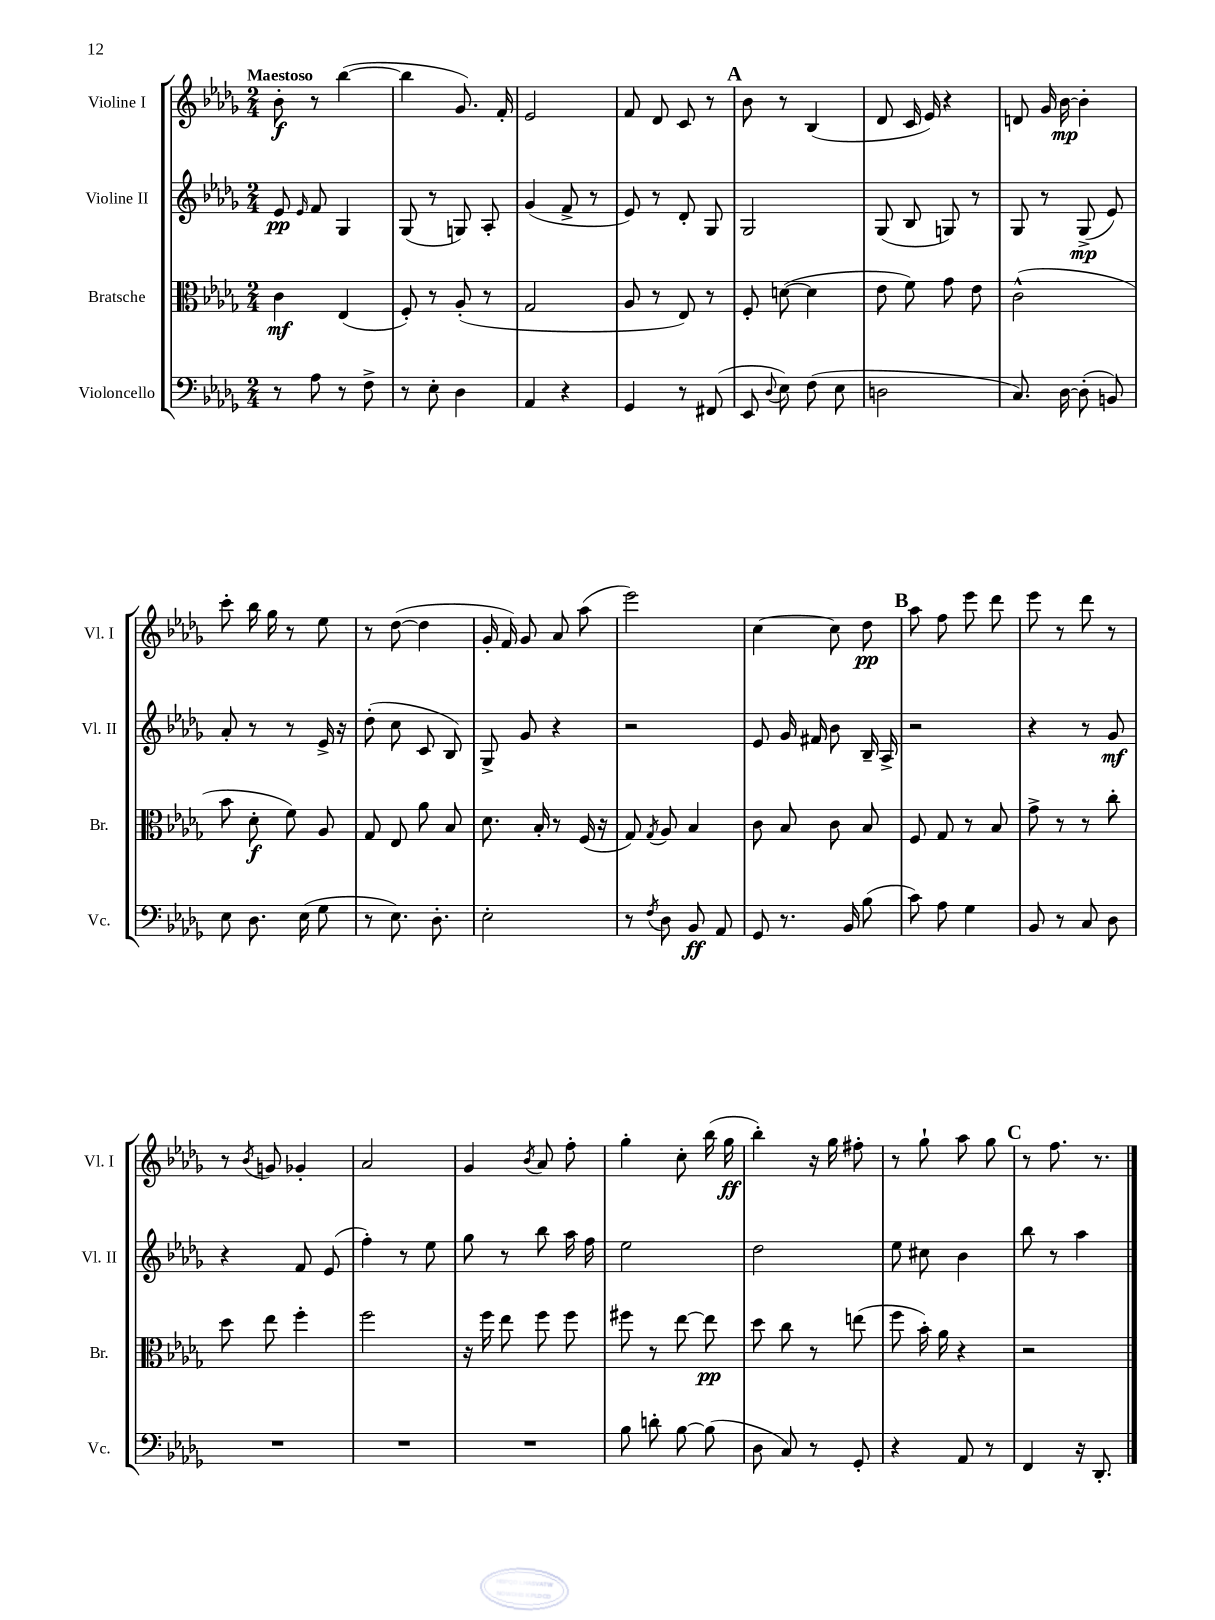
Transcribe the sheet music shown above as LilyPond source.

<<
\new StaffGroup <<
\new Staff = "s0" \with { instrumentName = "Violine I" shortInstrumentName = "Vl. I" } {
    \clef treble \key des \major \numericTimeSignature \time 2/4 \tempo "Maestoso"
    \autoBeamOff bes'8-.\f r8 bes''4~( |
    bes''4 ges'8.) f'16-. |
    ees'2 |
    f'8 des'8 c'8 r8 |
    \mark \markup { \bold "A" } bes'8 r8 bes4( |
    des'8 c'16 ees'16) r4 |
    d'8 ges'16 bes'16~\mp bes'4-. |
    c'''8-. bes''16 ges''16 r8 ees''8 |
    r8 des''8~( des''4 |
    ges'16-. f'16) ges'8 aes'8 aes''8( |
    ees'''2) |
    c''4~ c''8 des''8\pp |
    \mark \markup { \bold "B" } aes''8 f''8 ees'''8 des'''8 |
    ees'''8 r8 des'''8 r8 |
    r8 \acciaccatura { bes'8 } g'8 ges'4-. |
    aes'2 |
    ges'4 \acciaccatura { bes'8 } aes'8 f''8-. |
    ges''4-. c''8-. bes''16( ges''16\ff |
    bes''4-.) r16 ges''16 fis''8-. |
    r8 ges''8-! aes''8 ges''8 |
    \mark \markup { \bold "C" } r8 f''8. r8. \bar "|." |
}
\new Staff = "s1" \with { instrumentName = "Violine II" shortInstrumentName = "Vl. II" } {
    \clef treble \key des \major \numericTimeSignature \time 2/4
    \autoBeamOff ees'8\pp \grace { ees'16 } f'8 ges4 |
    ges8( r8 g8) aes8-. |
    ges'4( f'8-> r8 |
    ees'8) r8 des'8-. ges8 |
    \mark \markup { \bold "A" } ges2 |
    ges8( bes8 g8) r8 |
    ges8 r8 ges8->\mp( ees'8) |
    aes'8-. r8 r8 ees'16-> r16 |
    des''8-.( c''8 c'8 bes8) |
    ges8-> ges'8 r4 |
    r2 |
    ees'8 ges'16 fis'16 bes'8 bes16-- aes16-> |
    \mark \markup { \bold "B" } r2 |
    r4 r8 ges'8\mf |
    r4 f'8 ees'8( |
    f''4-.) r8 ees''8 |
    ges''8 r8 bes''8 aes''16 f''16 |
    ees''2 |
    des''2 |
    ees''8 cis''8 bes'4 |
    \mark \markup { \bold "C" } bes''8 r8 aes''4 \bar "|." |
}
\new Staff = "s2" \with { instrumentName = "Bratsche" shortInstrumentName = "Br." } {
    \clef alto \key des \major \numericTimeSignature \time 2/4
    \autoBeamOff c'4\mf ees4( |
    f8-.) r8 aes8-.( r8 |
    ges2 |
    aes8 r8 ees8) r8 |
    \mark \markup { \bold "A" } f8-. d'8~( d'4 |
    ees'8 f'8) ges'8 ees'8 |
    c'2-^( |
    bes'8 des'8-.\f f'8) aes8 |
    ges8 ees8 aes'8 bes8 |
    des'8. bes16-. r8 f16( r16 |
    ges8) \acciaccatura { ges8 } aes8 bes4 |
    c'8 bes8 c'8 bes8 |
    \mark \markup { \bold "B" } f8 ges8 r8 bes8 |
    ges'8-> r8 r8 c''8-. |
    des''8 ees''8 f''4-. |
    f''2 |
    r16 f''16 ees''8 f''8 f''8 |
    fis''8 r8 ees''8~ ees''8\pp |
    des''8 c''8 r8 e''8( |
    f''8 bes'16-.) aes'16 r4 |
    \mark \markup { \bold "C" } r2 \bar "|." |
}
\new Staff = "s3" \with { instrumentName = "Violoncello" shortInstrumentName = "Vc." } {
    \clef bass \key des \major \numericTimeSignature \time 2/4
    \autoBeamOff r8 aes8 r8 f8-> |
    r8 ees8-. des4 |
    aes,4 r4 |
    ges,4 r8 fis,8( |
    \mark \markup { \bold "A" } ees,8 \appoggiatura { des8 } ees8) f8( ees8 |
    d2 |
    c8.) des16~ des8-.( b,8) |
    ees8 des8. ees16( ges8 |
    r8 ees8.) des8.-. |
    ees2-. |
    r8 \acciaccatura { f8 } des8 bes,8\ff aes,8 |
    ges,8 r8. bes,16 bes8( |
    \mark \markup { \bold "B" } c'8) aes8 ges4 |
    bes,8 r8 c8 des8 |
    R2 |
    R2 |
    R2 |
    bes8 d'8-. bes8~ bes8( |
    des8 c8) r8 ges,8-. |
    r4 aes,8 r8 |
    \mark \markup { \bold "C" } f,4 r16 des,8.-. \bar "|." |
}
>>
>>
\layout { \context { \Score \remove "Bar_number_engraver" } }
